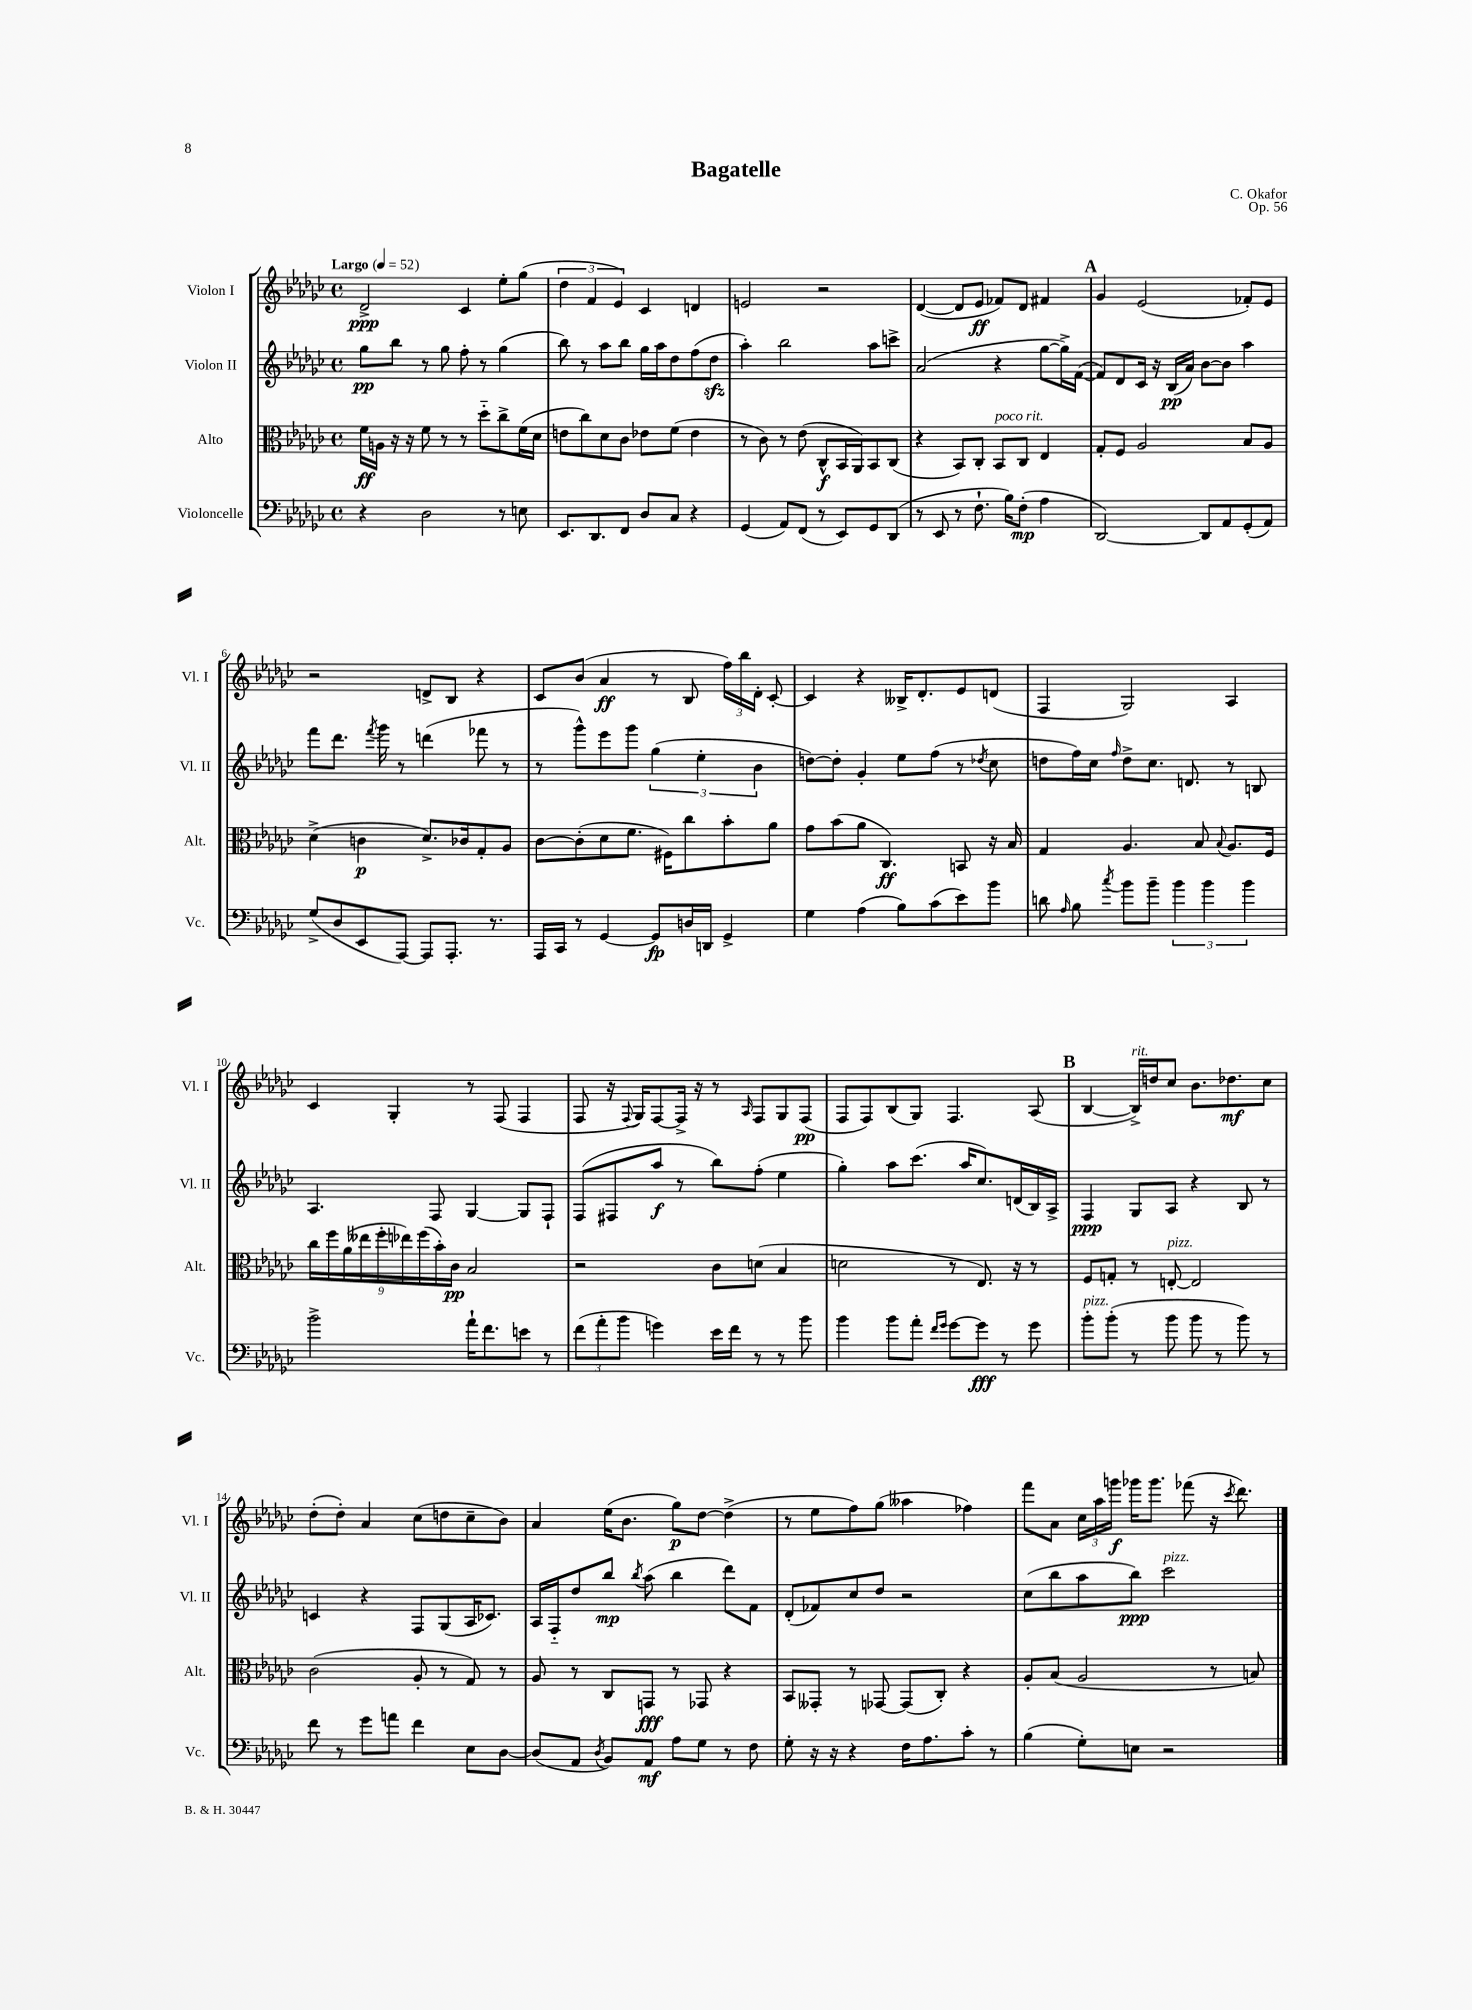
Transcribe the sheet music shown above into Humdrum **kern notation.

**kern	**kern	**kern	**kern
*staff4	*staff3	*staff2	*staff1
*clefF4	*clefC3	*clefG2	*clefG2
*k[b-e-a-d-g-c-]	*k[b-e-a-d-g-c-]	*k[b-e-a-d-g-c-]	*k[b-e-a-d-g-c-]
*M4/4	*M4/4	*M4/4	*M4/4
*met(c)	*met(c)	*met(c)	*met(c)
*MM52	*MM52	*MM52	*MM52
4r	16f\LL	8gg-\L	2d-^/
.	16A\JJ	.	.
.	16r	8bb-\J	.
.	16r	.	.
2D-\	8f\	8r	.
.	8r	8gg-\	.
.	8r	8ff'\	4c-/
.	8dd-'~\L	8r	.
8r	8cc-^\	(4gg-\	8ee-'\L
8E\	(16f\L	.	(8gg-\J
.	16d-\JJ	.	.
=	=	=	=
8.EE-/L	8e\L	8bb-\)	6dd-\
.	8cc-\)	8r	.
.	.	.	6f/
8.DD-/	.	.	.
.	8d-\	8aa-\L	.
.	.	.	6e-/)
8FF/J	8c-\J	8bb-\J	.
8D-/L	8e-\L	16gg-\LL	4c-/
.	.	16aa-\J	.
8C-/J	(8f\J	8dd-\	.
4r	4e-\	(8ff\	4d/
.	.	8dd-\J	.
=	=	=	=
(4GG-/	8r	4aa-'\)	2e/
.	8c-\)	.	.
8AA-/L)	8r	2bb-\	.
(8FF/J	(8e-\	.	.
8r	8C-^^/L	.	2r
8EE-/L)	16BB-/L	.	.
.	16AA-/J)	.	.
8GG-/	8BB-/	8aa-\L	.
(8DD-/J	(8C-/J	8ccc^\J	.
=	=	=	=
8r	4r	(2a-/	([4d-/
8EE-/	.	.	.
8r	8BB-/L)	.	8d-/]L
8.F`\	8C-'/J	.	8e-/J
.	8BB-/L	4r	8f-/L)
16B-\LK)	.	.	.
(8F'\J	8C-/J	.	8d-/J
4A-\	4E-/	[8gg-\L	4f#/
.	.	16gg-^\]L)	.
.	.	([16f\JJ	.
=	=	=	=
[2DD-/)	8G-'/L	8f/]L)	4g-/
.	8F/J	8d-/	.
.	2A-/	16c-/Jk	(2e-/
.	.	16r	.
.	.	(16B-/LL	.
.	.	16a-/JJ)	.
8DD-/]L	.	[8b-\L	.
8AA-/	.	8b-\]J	.
(8GG-'/	8B-/L	4aa-\	8f-'/L)
8AA-/J)	8A-/J	.	8e-/J
=	=	=	=
(8G-^/L	(4d-^\	8fff\L	2r
8D-/	.	8.ddd-\J	.
8EE-/	4c\	.	.
.	.	8qfff/	.
.	.	16ggg-\	.
[8AAA-/J)	.	8r	.
8AAA-/]L	8.d-^/L)	(4ddd\	8d^/L
8.AAA-'/J	.	.	8B-/J
.	16c-/k	.	.
.	8G-'/	8fff-\	4r
8.r	.	.	.
.	8A-/J	8r	.
=	=	=	=
16AAA-/LL	[8c-\L	8r	8c-/L
16CC-/JJ	.	.	.
8r	(8c-'\]	8ggg-^^\L)	(8b-/J
[4GG-/	8d-\	8eee-\	4a-/
.	8.f\J	8ggg-\J	.
8GG-/]L	.	(6gg-\	8r
.	16F#\LK)	.	.
16D/L	8cc-\	.	8B-/
.	.	6ee-'\	.
16DD/JJ	.	.	.
4GG-^/	8b-'\	.	24ff\LL)
.	.	.	24bb-\
.	.	6b-\	24d-'\JJ
.	8a-\J	.	[8c-'/
=	=	=	=
4G-\	8g-\L	[8dd\L)	4c-/]
.	(8b-\	8dd'\]J	.
(4A-\	8a-\J	4g-'/	4r
.	4.C-/)	.	.
8B-\L)	.	8ee-\L	16B--^/LK
.	.	.	8.d-'/
(8c-\	.	(8ff\J	.
8e-\)	8BB/	8r	8e-/
.	.	8qdd-/	.
8b-\J	16r	8cc-\	(8d/J
.	16B-/	.	.
=	=	=	=
8d\	4G-/	8dd\L	4F/
16qqA-/	.	.	.
8B-\	.	16ff\L)	.
.	.	16cc-\JJ	.
8qcc-/	.	16qqff/	.
8b-\L	4.A-/	8dd^\L	2G-/)
8b-~\J	.	8.cc-\J	.
6b-\	.	.	.
.	.	8.d/	.
.	8B-/	.	.
6b-\	.	.	.
.	8qqB-/	.	.
.	8.A-/L	8r	4A-/
6b-\	.	.	.
.	.	8B/	.
.	16F/Jk	.	.
=	=	=	=
2b-^\	18cc-\LL	4.A-/	4c-/
.	18ff\	.	.
.	(18a-\	.	.
.	18ee--\	.	.
.	18ff'\	.	.
.	.	.	4G-'/
.	18ee-\)	.	.
.	(18ff\	.	.
.	.	8F/	.
.	18b-'\)	.	.
.	18c-\JJ	.	.
16a-`\LK	2B-/	[4G-/	8r
8.f\	.	.	.
.	.	.	(8F/
8e\J	.	8G-/]L	4F/
8r	.	8F`/J	.
=	=	=	=
(12f\L	2r	(8F/L	8F/
12a-'\	.	.	.
.	.	8F#/	16r
12b-\J	.	.	.
.	.	.	8qqF/
.	.	.	16G-/LK)
4g\)	.	8aa-/J	[8F/
.	.	8r	16F^/]Jk
.	.	.	16r
16e-\LL	8c-\L	8bb-\L)	8r
16f\JJ	.	.	.
.	.	.	16qqA-/
8r	(8d\J	(8ff'\J	8F/L
8r	4B-/	4ee-\	8G-/
8b-\	.	.	(8F/J
=	=	=	=
4b-\	2d\	4gg-'\)	8F/L
.	.	.	8F/)
8b-\L	.	8aa-\L	(8B-/
8a-'\J	.	(8.ccc-\J	8G-/J)
16qqf/LL	.	.	.
16qqg-/JJ	.	.	.
[8g-\L	8r	.	4.F/
.	.	16aa-/LK	.
8g-\]J	8.E-/)	8.cc-/)	.
8r	.	.	.
.	16r	(16d/L	.
8g-\	8r	16B-/)	(8A-/
.	.	16A-^/JJ	.
=	=	=	=
8b-'\L	8F/L	4F/	[4B-/
(8b-'\J	8G'/J	.	.
8r	8r	8G-/L	16B-^/]LL)
.	.	.	16dd/J
8b-\	[8E'/	8A-/J	8cc-/J
8b-\	2E/]	4r	8.b-\L
8r	.	.	.
.	.	.	8.dd-\
8b-\)	.	8B-/	.
8r	.	8r	8cc-\J
=	=	=	=
8f\	(2c-\	4c/	(8dd-'\L
8r	.	.	8dd-'\J)
8g-\L	.	4r	4a-/
8a\J	.	.	.
4f\	8A-'/	8F/L	(8cc-\L
.	8r	(8G-/	8dd\
8E-\L	8G-/)	16A-/K	8cc-~\
.	.	8.c-/J)	.
[8D-\J	8r	.	8b-\J)
=	=	=	=
(8D-/]L	8A-/	16A-/LL	4a-/
.	.	16F'~/J	.
8AA-/J	8r	8dd-/	.
8qD-/	.	.	.
8BB-/L)	8C-/L	8bb-/J	(16ee-\LK
.	.	.	8.b-\J
.	.	8qbb-/	.
8AA-/J	8GG/J	(8aa-\	.
8A-\L	8r	4bb-\	8gg-\L)
8G-\J	8GG-/	.	[8dd-\J
8r	4r	8ddd-\L)	(4dd-^\]
8F\	.	8f\J	.
=	=	=	=
8G-'\	8BB-/L	(8d-'/L	8r
16r	8GG--'/J	8f-/)	8ee-\L
16r	.	.	.
4r	8r	8cc-/	8ff\)
.	[8GG-/	8dd-/J	(8gg-\J
16F\LK	(8GG-/]L	2r	4aa--\
8.A-\	.	.	.
.	8C-'/J)	.	.
8c-'\J	4r	.	4ff-\)
8r	.	.	.
=	=	=	=
(4B-\	8A-'/L	(8cc-\L	8fff\L
.	(8B-/J	8bb-\	8a-\J
8G-'\L)	2A-/	8aa-\	24cc-\LL
.	.	.	24aa-\
.	.	.	24ggg\JJ
8E\J	.	8bb-\J)	16ggg-\LK
.	.	.	8.ggg-\J
2r	.	2ccc-\	.
.	.	.	(8fff-\
.	8r	.	16r
.	.	.	8qccc-/
.	.	.	8.ddd-\)
.	8B/)	.	.
==	==	==	==
*-	*-	*-	*-
